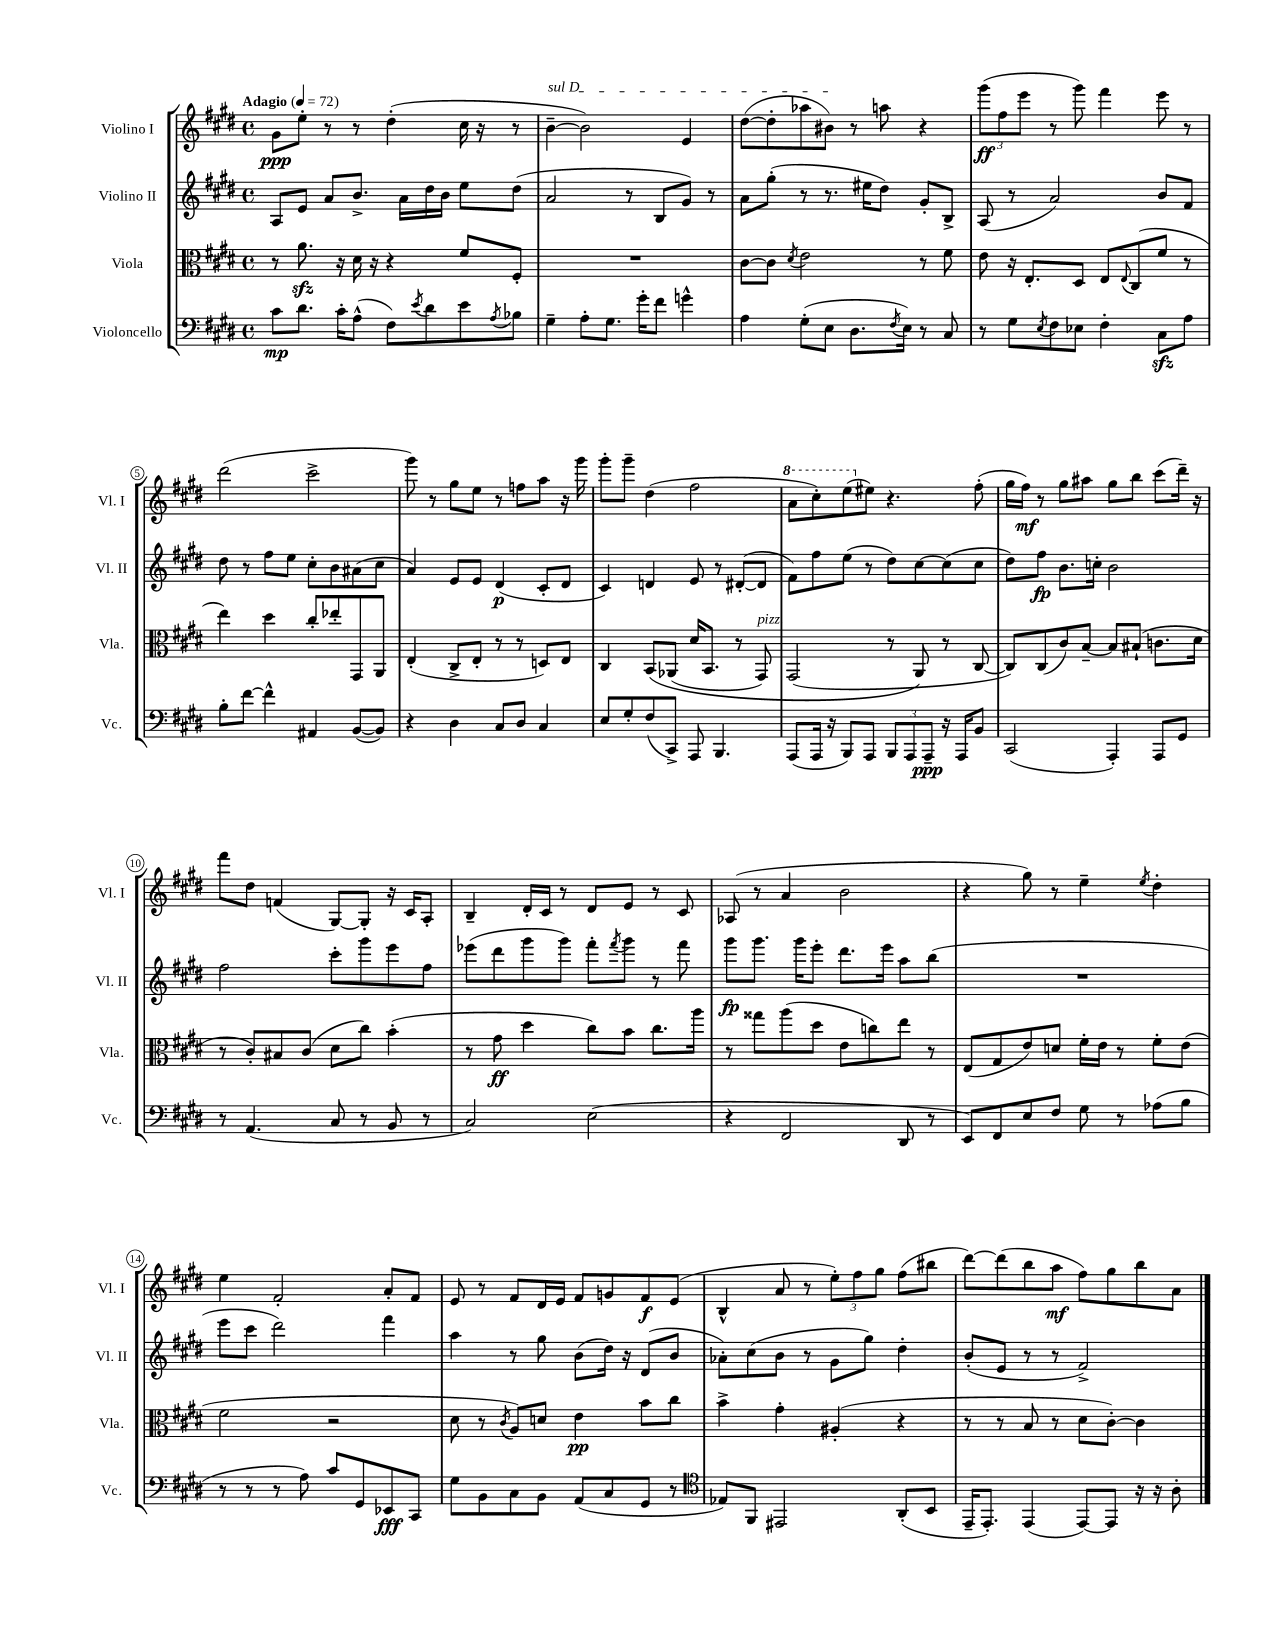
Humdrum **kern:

**kern	**dynam	**kern	**dynam	**kern	**dynam	**kern	**dynam
*part4	*part4	*part3	*part3	*part2	*part2	*part1	*part1
*staff4	*staff4	*staff3	*staff3	*staff2	*staff2	*staff1	*staff1
*I"Violoncello	*	*I"Viola	*	*I"Violino II	*	*I"Violino I	*
*I'Vc.	*	*I'Vla.	*	*I'Vl. II	*	*I'Vl. I	*
*clefF4	*	*clefC3	*	*clefG2	*	*clefG2	*
*k[f#c#g#d#]	*	*k[f#c#g#d#]	*	*k[f#c#g#d#]	*	*k[f#c#g#d#]	*
*M4/4	*	*M4/4	*	*M4/4	*	*M4/4	*
*met(c)	*	*met(c)	*	*met(c)	*	*met(c)	*
*MM72	*	*MM72	*	*MM72	*	*MM72	*
=1	=1	=1	=1	=1	=1	=1	=1
!	!	!	!	!	!	!LO:TX:a:B:t=Adagio	!
8c#\L	mp	8r	.	8A/L	.	8g#\L	ppp
8.d#\J	.	8.azz\	.	8e/J	.	8ee'\J	.
.	.	.	.	8a/L	.	8r	.
16c#'\KL	.	16r	.	.	.	.	.
(8A^^\J	.	16d#\	.	8.b^/J	.	8r	.
.	.	16r	.	.	.	.	.
8F#\L)	.	4r	.	.	.	(4dd#'\	.
.	.	.	.	16a\LL	.	.	.
8qe/	.	.	.	.	.	.	.
8d#\	.	.	.	16dd#\	.	.	.
.	.	.	.	16b\JJ	.	.	.
8e\	.	8f#/L	.	8ee\L	.	16cc#\	.
.	.	.	.	.	.	16r	.
8qA/	.	.	.	.	.	.	.
8B-X\J	.	8F#'/J	.	(8dd#\J	.	8r	.
=2	=2	=2	=2	=2	=2	=2	=2
!	!	!	!	!	!	!LO:TX:a:i:t=sul D	!
4G#~\	.	1r	.	2a/	.	[4b~\	.
8A'\L	.	.	.	.	.	2b\])	.
8.G#\J	.	.	.	.	.	.	.
.	.	.	.	8r	.	.	.
16g#'\KL	.	.	.	.	.	.	.
8f#\J	.	.	.	8B/L	.	.	.
4gn^^\	.	.	.	8g#/J)	.	4e/	.
.	.	.	.	8r	.	.	.
=3	=3	=3	=3	=3	=3	=3	=3
4A\	.	[8c#\L	.	8a\L	.	([8dd#\L	.
.	.	8c#\J]	.	(8gg#'\J	.	8dd#'\]	.
.	.	8qd#/	.	.	.	.	.
(8G#'\L	.	2e\	.	8r	.	8aa-X\	.
8E\J	.	.	.	8.r	.	8b#X\J)	.
8.D#\L	.	.	.	.	.	8r	.
.	.	.	.	16ee#X\KL	.	.	.
.	.	.	.	8dd#\J)	.	8aan\	.
8qF#/	.	.	.	.	.	.	.
16E\Jk)	.	.	.	.	.	.	.
8r	.	8r	.	8g#'/L	.	4r	.
8C#/	.	8f#\	.	8B^/J	.	.	.
=4	=4	=4	=4	=4	=4	=4	=4
8r	.	8e\	.	(8A/	.	(12ggg#\L	ff
.	.	.	.	.	.	12ff#\	.
8G#\L	.	16r	.	8r	.	.	.
.	.	.	.	.	.	12eee\J	.
.	.	8.E'/L	.	.	.	.	.
8qE/	.	.	.	.	.	.	.
8F#\	.	.	.	2a/)	.	8r	.
8E-X\J	.	8D#/J	.	.	.	8ggg#\)	.
4F#'\	.	8E/L	.	.	.	4fff#\	.
.	.	8qqE/	.	.	.	.	.
.	.	(8C#/	.	.	.	.	.
8C#zz\L	.	8f#/J	.	8b/L	.	8eee\	.
8A\J	.	8r	.	8f#/J	.	8r	.
!!LO:LB:g=z
=5	=5	=5	=5	=5	=5	=5	=5
8B'\L	.	4ee\)	.	8dd#\	.	(2ddd#\	.
[8f#\J	.	.	.	8r	.	.	.
4f#^^\]	.	4dd#\	.	8ff#\L	.	.	.
.	.	.	.	8ee\J	.	.	.
4AA#X/	.	8cc#'/L	.	8cc#'\L	.	2ccc#^\	.
.	.	8ee-X'/	.	8b\	.	.	.
([8BB/L	.	8GG#/	.	(8a#X\	.	.	.
8BB/J])	.	8AA/J	.	8cc#\J	.	.	.
=6	=6	=6	=6	=6	=6	=6	=6
4r	.	(4E'/	.	4a/)	.	8ggg#\)	.
.	.	.	.	.	.	8r	.
4D#\	.	8C#^/L	.	8e/L	.	8gg#\L	.
.	.	8E'/J	.	8e/J	.	8ee\J	.
8C#/L	.	8r	.	(4d#/	p	8r	.
8D#/J	.	8r	.	.	.	8ffn\L	.
4C#/	.	8Dn/L)	.	8c#'/L	.	8aa\J	.
.	.	8E/J	.	8d#/J	.	16r	.
.	.	.	.	.	.	16ggg#\	.
=7	=7	=7	=7	=7	=7	=7	=7
8E/L	.	4C#/	.	4c#/)	.	8ggg#'\L	.
8G#'/	.	.	.	.	.	8ggg#~\J	.
(8F#/	.	(8BB/L	.	4dn/	.	(4dd#\	.
8CC#^/J)	.	(8AA-X/J	.	.	.	.	.
8AAA/	.	16d#/KL	.	8e/	.	2ff#\	.
.	.	8.BB/J	.	.	.	.	.
4.BBB/	.	.	.	8r	.	.	.
.	.	8r	.	([8d#X'/L	.	.	.
!	!	!LO:TX:a:i:t=pizz.	!	!	!	!	!
.	.	8GG#/)	.	8d#/J]	.	.	.
=8	=8	=8	=8	=8	=8	=8	=8
*	*	*	*	*	*	*8va	*
(8AAA/L	.	(2GG#/	.	8f#\L)	.	8aa\L	.
16AAA/Jk	.	.	.	8ff#\	.	8ccc#'\)	.
16r	.	.	.	.	.	.	.
8BBB/L)	.	.	.	(8ee\J	.	(8eee\	.
*	*	*	*	*	*	*X8va	*
8AAA/J	.	.	.	8r	.	8ee#X\J)	.
12BBB/L	.	8r	.	8dd#\L)	.	4.r	.
12AAA/	.	.	.	.	.	.	.
.	.	8AA/)	.	[8cc#\	.	.	.
12AAA~/J	ppp	.	.	.	.	.	.
16r	.	8r	.	(8cc#\]	.	.	.
16AAA/KL	.	.	.	.	.	.	.
8BB/J	.	[8C#/	.	8cc#\J	.	(8ff#'\	.
=9	=9	=9	=9	=9	=9	=9	=9
(2CC#/	.	8C#/L])	.	8dd#\L)	.	16gg#\LL	.
.	.	.	.	.	.	16ff#\JJ)	mf
.	.	(8C#/	.	8ff#\J	fp	8r	.
.	.	8c#/)	.	8.b\L	.	8gg#\L	.
.	.	[8B~/J	.	.	.	8aa#X\J	.
.	.	.	.	16ccn'\Jk	.	.	.
4AAA'/)	.	8B/L]	.	2b\	.	8gg#\L	.
.	.	(8B#X`/J	.	.	.	8bb\J	.
8AAA/L	.	8.cn\L	.	.	.	(8ccc#\L	.
8GG#/J	.	.	.	.	.	16ddd#~\Jk)	.
.	.	16d#\Jk	.	.	.	16r	.
!!LO:LB:g=z
=10	=10	=10	=10	=10	=10	=10	=10
8r	.	8r	.	2ff#\	.	8fff#\L	.
(4.AA/	.	8c#'/L)	.	.	.	8dd#\J	.
.	.	8B#X/	.	.	.	(4fn/	.
.	.	(8c#/J	.	.	.	.	.
8C#/	.	8d#\L	.	8ccc#'\L	.	[8G#/L)	.
8r	.	8cc#\J)	.	8ggg#\	.	8G#'/J]	.
8BB/	.	(4b'\	.	8eee\	.	16r	.
.	.	.	.	.	.	16c#/KL	.
8r	.	.	.	8ff#\J	.	8A'/J	.
=11	=11	=11	=11	=11	=11	=11	=11
2C#/)	.	8r	.	(8eee-X\L	.	4B~/	.
.	.	8g#\	ff	8ddd#\	.	.	.
.	.	4dd#\	.	8ggg#\	.	16d#'/LL	.
.	.	.	.	.	.	16c#/JJ	.
.	.	.	.	8ggg#\J)	.	8r	.
(2E\	.	8cc#\L)	.	8fff#'\L	.	8d#/L	.
.	.	.	.	8qfff#/	.	.	.
.	.	8b\J	.	8ggg#\J	.	8e/J	.
.	.	8.cc#\L	.	8r	.	8r	.
.	.	.	.	8fff#\	.	8c#/	.
.	.	16aa\Jk	.	.	.	.	.
=12	=12	=12	=12	=12	=12	=12	=12
4r	.	8r	.	8ggg#\L	fp	(8A-X/	.
.	.	8gg##X\L	.	8.ggg#\J	.	8r	.
2FF#/	.	(8aa\	.	.	.	4a/	.
.	.	.	.	16ggg#\KL	.	.	.
.	.	8dd#\J	.	8eee'\J	.	.	.
.	.	8e\L	.	8.ddd#\L	.	2b\	.
.	.	8ccn\)	.	.	.	.	.
.	.	.	.	16eee\Jk	.	.	.
8DD#/	.	8ee\J	.	8aa\L	.	.	.
8r	.	8r	.	(8bb\J	.	.	.
=13	=13	=13	=13	=13	=13	=13	=13
8EE/L)	.	(8E/L	.	1r	.	4r	.
8FF#/	.	8G#/	.	.	.	.	.
8E/	.	8e/)	.	.	.	8gg#\)	.
8F#/J	.	8dn/J	.	.	.	8r	.
8G#\	.	16f#'\LL	.	.	.	4ee~\	.
.	.	16e\JJ	.	.	.	.	.
8r	.	8r	.	.	.	.	.
.	.	.	.	.	.	8qee/	.
(8A-X\L	.	8f#'\L	.	.	.	4dd#'\	.
8B\J	.	(8e\J	.	.	.	.	.
!!LO:LB:g=z
=14	=14	=14	=14	=14	=14	=14	=14
8r	.	2f#\	.	8eee\L	.	4ee\	.
8r	.	.	.	8ccc#\J	.	.	.
8r	.	.	.	2ddd#\)	.	2f#'/	.
8A\)	.	.	.	.	.	.	.
8c#/L	.	2r	.	.	.	.	.
8GG#/	.	.	.	.	.	.	.
8EE-X/	fff	.	.	4fff#\	.	8a'/L	.
8CC#/J	.	.	.	.	.	8f#/J	.
=15	=15	=15	=15	=15	=15	=15	=15
8G#\L	.	8d#\	.	4aa\	.	8e/	.
8BB\	.	8r	.	.	.	8r	.
.	.	8qc#/	.	.	.	.	.
8C#\	.	8A/L)	.	8r	.	8f#/L	.
8BB\J	.	8dn/J	.	8gg#\	.	16d#/L	.
.	.	.	.	.	.	16e/JJ	.
(8AA/L	.	4e\	pp	(8b\L	.	8f#/L	.
8C#/	.	.	.	16dd#\Jk)	.	8gn/	.
.	.	.	.	16r	.	.	.
8GG#/J	.	8b\L	.	(8d#/L	.	8f#/	f
8r	.	8cc#\J	.	8b/J	.	(8e/J	.
=16	=16	=16	=16	=16	=16	=16	=16
*clefC4	*	*	*	*	*	*	*
8E-X/L)	.	4b^\	.	8a-X'\L)	.	4B^^/	.
8FF#/J	.	.	.	(8cc#\	.	.	.
2EE#X/	.	4g#'\	.	8b\J	.	8a/	.
.	.	.	.	8r	.	8r	.
.	.	(4A#X'/	.	8g#\L	.	12ee'\L)	.
.	.	.	.	.	.	12ff#\	.
.	.	.	.	8gg#\J)	.	.	.
.	.	.	.	.	.	12gg#\J	.
(8AA'/L	.	4r	.	4dd#'\	.	(8ff#\L	.
8BB/J	.	.	.	.	.	8bb#X\J	.
=17	=17	=17	=17	=17	=17	=17	=17
16EE~/KL	.	8r	.	(8b'/L	.	[8ddd#\L)	.
8.EE'/J)	.	.	.	.	.	.	.
.	.	8r	.	8e/J	.	(8ddd#\]	.
(4EE/	.	8B/	.	8r	.	8bb\	.
.	.	8r	.	8r	.	8aa\J	mf
[8EE/L)	.	8d#\L	.	2f#^/)	.	8ff#\L)	.
8EE/J]	.	[8c#'\J)	.	.	.	8gg#\	.
16r	.	4c#\]	.	.	.	8bb\	.
16r	.	.	.	.	.	.	.
8A'\	.	.	.	.	.	8a\J	.
==	==	==	==	==	==	==	==
*-	*-	*-	*-	*-	*-	*-	*-
